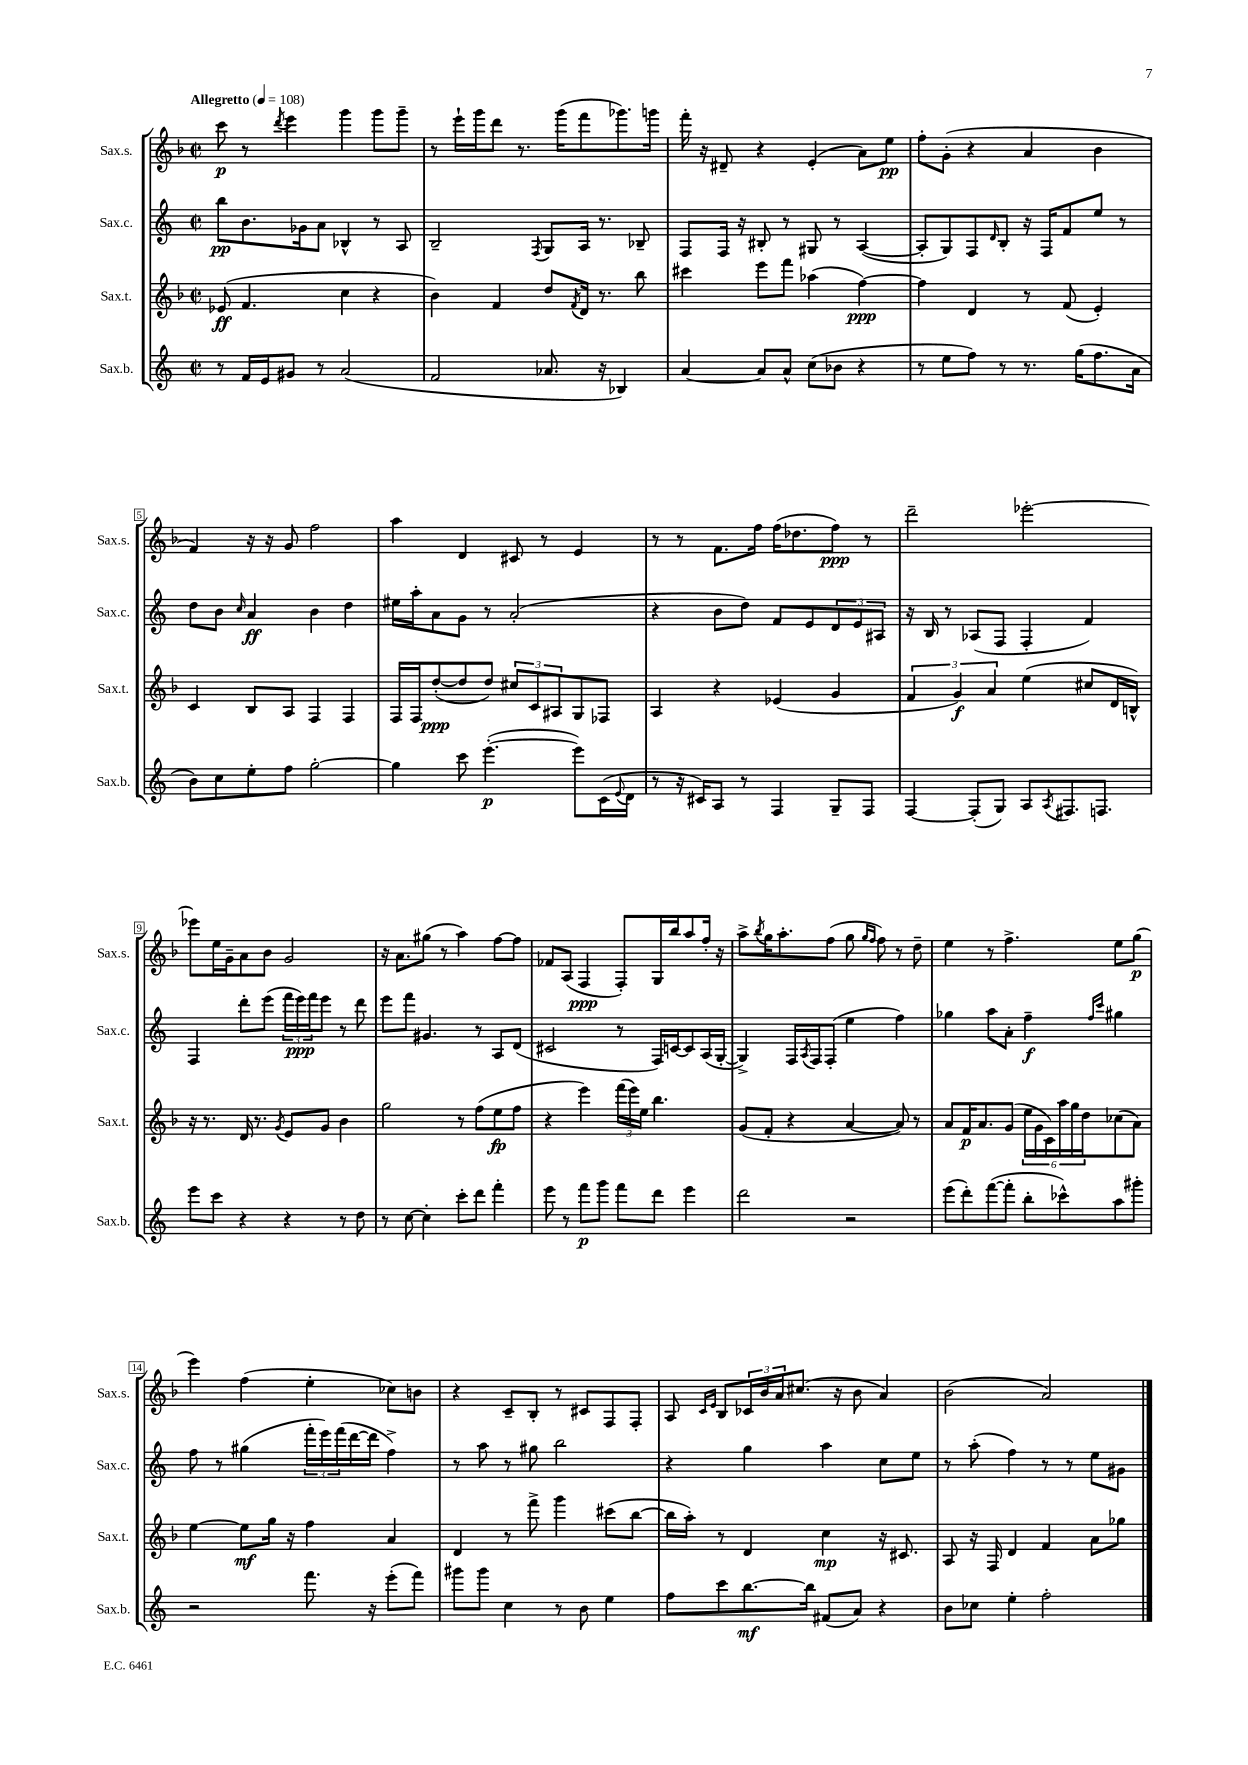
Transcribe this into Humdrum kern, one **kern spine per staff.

**kern	**kern	**kern	**kern
*staff4	*staff3	*staff2	*staff1
*clefG2	*clefG2	*clefG2	*clefG2
*k[]	*k[b-]	*k[]	*k[b-]
*M2/2	*M2/2	*M2/2	*M2/2
*met(c|)	*met(c|)	*met(c|)	*met(c|)
*MM108	*MM108	*MM108	*MM108
8r	(8e-	8bb	8ccc
16f	4.f	8.b	8r
16e	.	.	.
.	.	.	8qddd
8g#	.	.	4eee
.	.	16g-	.
8r	.	8a	.
(2a	4cc	4B-^^	4ggg
.	4r	8r	8ggg
.	.	8A	8ggg~
=	=	=	=
2f	4b-)	2B~	8r
.	.	.	16eee`
.	.	.	16ggg
.	4f	.	8ddd
.	.	.	8.r
.	.	8qF	.
8.a-	8dd	8G	.
.	.	.	(16ggg
.	8qf	.	.
.	16d	16A	8fff
16r	8.r	8.r	.
4B-)	.	.	8.ggg-)
.	8bb-	8B-~	.
.	.	.	16ggg
=	=	=	=
[4a	4ccc#	8F	16fff'
.	.	.	16r
.	.	16F	8d#~
.	.	16r	.
8a]	8eee	8B#'	4r
8a^^	8fff	8r	.
(8cc	(4aa-	8G#	(4e'
8b-	.	8r	.
4r	[4ff)	([4A	8a)
.	.	.	8ee
=	=	=	=
8r	4ff]	8A']	8ff'
8ee	.	8G)	(8g'
8ff)	4d	8F	4r
.	.	16qqd	.
8r	.	8B'	.
8.r	8r	16r	4a
.	.	16F	.
.	(8f	8f	.
(16gg	.	.	.
8.ff	4e')	8ee	4b-
.	.	8r	.
16a	.	.	.
=	=	=	=
8b)	4c	8dd	4f)
8cc	.	8b	.
.	.	16qqcc	.
8ee'	8B-	4a	16r
.	.	.	16r
8ff	8A	.	8g
[2gg'	4F	4b	2ff
.	4F	4dd	.
=	=	=	=
4gg]	16F	16ee#	4aa
.	16F	16aa'	.
.	([8dd'	8a	.
8ccc	8dd]	8g	4d
([4.eee'	8dd)	8r	.
.	12cc#	(2a'	8c#
.	12c	.	.
.	.	.	8r
.	12A#	.	.
8eee])	8G	.	4e
(16c	8F-	.	.
8qqe	.	.	.
16d	.	.	.
=	=	=	=
8r	4A	4r	8r
16r	.	.	8r
16c#)	.	.	.
8A	4r	8b	8.f
8r	.	8dd)	.
.	.	.	16ff
4F	(4e-	8f	(16ff
.	.	.	8.dd-
.	.	8e	.
8G~	4g	12d	8ff)
.	.	12e	.
8F	.	.	8r
.	.	12A#	.
=	=	=	=
[4F	6f	16r	2ddd~
.	.	16B	.
.	.	8r	.
.	6g)	.	.
(8F']	.	(8A-	.
.	6a	.	.
8G)	.	8F	.
8A	(4ee	4F'	[2eee-'
8qA	.	.	.
8.F#	.	.	.
.	8cc#	4f)	.
8.F	.	.	.
.	16d	.	.
.	16B^^)	.	.
=	=	=	=
8eee	16r	4F	8eee-]
.	8.r	.	.
8ccc	.	.	16ee
.	.	.	16g~
4r	16d	8ddd'	8a
.	8.r	.	.
.	.	(8eee	8b-
.	8qg	.	.
4r	8e	24fff	2g
.	.	24eee)	.
.	.	24fff	.
.	8g	8eee	.
8r	4b-	8r	.
8dd	.	8ddd	.
=	=	=	=
8r	2gg	8eee	16r
.	.	.	8.a
[8cc	.	8fff	.
4cc']	.	4.g#	(8gg#
.	.	.	8r
8ccc'	8r	.	4aa)
8ddd	(8ff	8r	.
4fff'	8ee	8A	[8ff
.	8ff	(8d	8ff]
=	=	=	=
8eee	4r	2c#	8f-
8r	.	.	(8A
8fff	4eee)	.	4F
8ggg	.	.	.
8fff	(24fff	8r	8F')
.	24eee)	.	.
.	24ee	.	.
8ddd	4.bb-	16F)	16G
.	.	[16c	16bb-
4eee	.	8c]	8aa
.	.	(16A	16ff'
.	.	[16G'	16r
=	=	=	=
2ddd	(8g	4G^])	8aa^
.	.	.	8qbb-
.	8f'	.	16gg
.	.	.	8.aa'
.	4r	16F	.
.	.	8qA	.
.	.	16F	.
.	.	(8F'	(8ff
2r	[4a	4ee	8gg
.	.	.	16qqgg
.	.	.	16qqff
.	.	.	8ff)
.	8a])	4ff)	8r
.	8r	.	8dd~
=	=	=	=
(8eee	8a	4gg-	4ee
8ddd')	16f	.	.
.	8.a	.	.
([8fff	.	8aa	8r
8fff']	(8g	8a'	4.ff^
8bb'	24ee	4ff~	.
.	24g	.	.
.	24c)	.	.
8ccc-^^)	24aa	.	.
.	24gg	.	.
.	24dd	.	.
.	.	16qqff	.
.	.	16qqccc	.
8aa	(8cc-	4gg#	8ee
8ggg#'	8a)	.	(8gg
=	=	=	=
2r	[4ee	8ff	4eee)
.	.	8r	.
.	8ee]	(4gg#	(4ff
.	16gg	.	.
.	16r	.	.
8.fff	4ff	24fff'	4ee'
.	.	24eee)	.
.	.	(24fff	.
.	.	[16ddd	.
16r	.	16ddd]	.
(8eee'	4a	4ff^)	8cc-)
8fff)	.	.	8b
=	=	=	=
8ggg#	4d	8r	4r
8ggg#	.	8aa	.
4cc	8r	8r	8c~
.	8fff^	8gg#	8B-'
8r	4ggg	2bb	8r
8b	.	.	8c#
4ee	(8ccc#	.	8F
.	[8bb-	.	8F'
=	=	=	=
8ff	16bb-]	4r	8A
.	16aa')	.	.
.	.	.	16qqc
.	.	.	16qqe
8ccc	8r	.	8B-
[8.bb	4d	4gg	24c-
.	.	.	24b-
.	.	.	24a
.	.	.	(8.cc#
16bb]	.	.	.
(8f#	4cc	4aa	.
.	.	.	16r
8a)	.	.	8b-
4r	16r	8cc	4a)
.	8.c#	.	.
.	.	8ee	.
=	=	=	=
8b	8A	8r	(2b-
8cc-	16r	(8aa'	.
.	16F	.	.
4ee'	4d	4ff)	.
2ff'	4f	8r	2a)
.	.	8r	.
.	8a	8ee	.
.	8gg-	8g#	.
==	==	==	==
*-	*-	*-	*-
